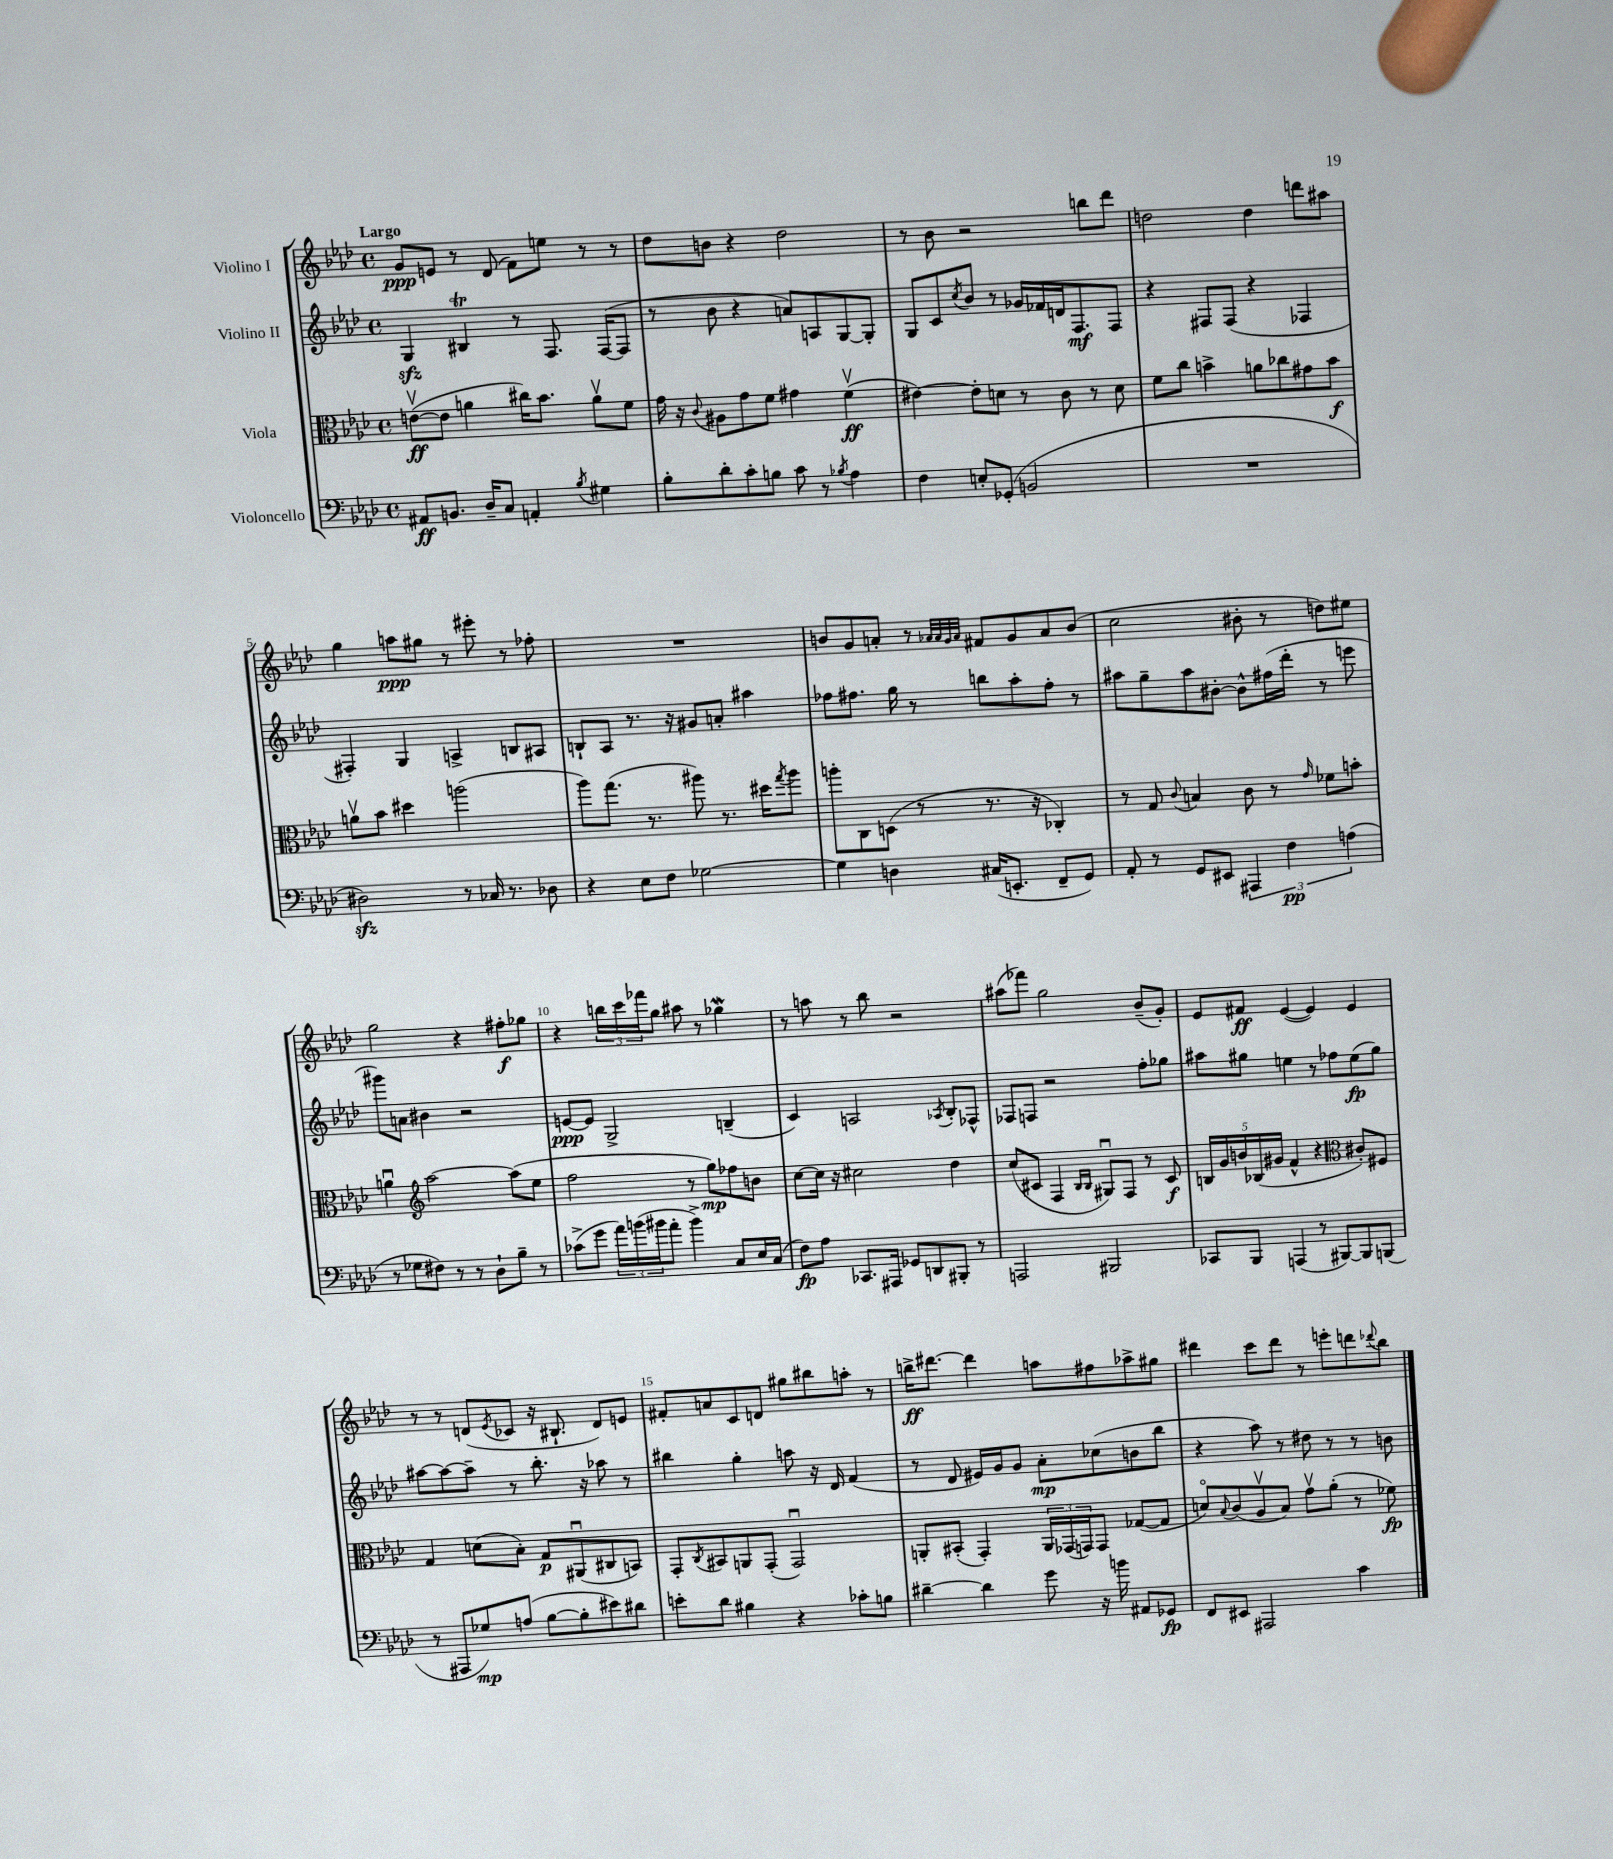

**kern	**dynam	**kern	**dynam	**kern	**dynam	**kern	**dynam
*part4	*part4	*part3	*part3	*part2	*part2	*part1	*part1
*staff4	*staff4	*staff3	*staff3	*staff2	*staff2	*staff1	*staff1
*I"Violoncello	*	*I"Viola	*	*I"Violino II	*	*I"Violino I	*
*clefF4	*	*clefC3	*	*clefG2	*	*clefG2	*
*k[b-e-a-d-]	*	*k[b-e-a-d-]	*	*k[b-e-a-d-]	*	*k[b-e-a-d-]	*
*M4/4	*	*M4/4	*	*M4/4	*	*M4/4	*
*met(c)	*	*met(c)	*	*met(c)	*	*met(c)	*
=1	=1	=1	=1	=1	=1	=1	=1
!	!	!	!	!	!	!LO:TX:a:B:t=Largo	!
8AA#X/L	ff	([8env\L	ff	4Gzz/	.	8g/L	ppp
8.BBn/J	.	8e\J]	.	.	.	8en/J	.
.	.	4an\	.	4B#Xt/	.	8r	.
16D-~/KL	.	.	.	.	.	.	.
8C/J	.	.	.	.	.	(8d-/	.
4AAn'/	.	16cc#X\KL)	.	8r	.	8f\L)	.
.	.	8.b-\J	.	.	.	.	.
.	.	.	.	8.F/	.	8een\J	.
8qB-/	.	.	.	.	.	.	.
4G#X\	.	8av\L	.	.	.	8r	.
.	.	.	.	([16F/KL	.	.	.
.	.	8f\J	.	8F/J]	.	8r	.
=2	=2	=2	=2	=2	=2	=2	=2
8B-'\L	.	16g\	.	8r	.	8dd-\L	.
.	.	16r	.	.	.	.	.
.	.	8qqc/	.	.	.	.	.
8d-'\	.	8A#X\L	.	8b-\	.	8bn\J	.
8c'\	.	8g\	.	4r	.	4r	.
8Bn\J	.	8f\J	.	.	.	.	.
8c\	.	4g#X\	.	8an/L)	.	2dd-\	.
8r	.	.	.	8An/	.	.	.
8qB-X/	.	.	.	.	.	.	.
4A-\	.	(4fv\	ff	[8G/	.	.	.
.	.	.	.	8G'/J]	.	.	.
=3	=3	=3	=3	=3	=3	=3	=3
4F\	.	[4e#X\)	.	8G/L	.	8r	.
.	.	.	.	8c/	.	8b-\	.
.	.	.	.	8qcc/	.	.	.
8En'/L	.	8e#'\L]	.	8b-/J	.	2r	.
(8GG-X'/J	.	8dn\J	.	8r	.	.	.
2BBn/	.	8r	.	16g-X/LL	.	.	.
.	.	.	.	16f-X/	.	.	.
.	.	8c\	.	16dn/J	.	.	.
.	.	.	.	8.F/	mf	.	.
.	.	8r	.	.	.	8bbn\L	.
.	.	8d\	.	8F/J	.	8ddd-\J	.
=4	=4	=4	=4	=4	=4	=4	=4
1r	.	8f\L	.	4r	.	2ddn\	.
.	.	8cc\J	.	.	.	.	.
.	.	4bn^\	.	8F#X/L	.	.	.
.	.	.	.	(8F#/J	.	.	.
.	.	8an\L	.	4r	.	4dd\	.
.	.	8cc-X\	.	.	.	.	.
.	.	8g#X\	.	4F-X/	.	8dddn\L	.
.	.	8b\J	f	.	.	8aa#X\J	.
!!LO:LB:g=z
=5	=5	=5	=5	=5	=5	=5	=5
2D#Xzz\)	.	8anv\L	.	4F#X'/)	.	4gg\	.
.	.	8b-\J	.	.	.	.	.
.	.	4dd#X\	.	4G/	.	8aan\L	ppp
.	.	.	.	.	.	8gg#X\J	.
8r	.	(2aan\	.	4An^/	.	8r	.
16C-X/	.	.	.	.	.	8eee#X'\	.
8.r	.	.	.	.	.	.	.
.	.	.	.	8Bn/L	.	8r	.
8D-X\	.	.	.	8A#X/J	.	8ff-X'\	.
=6	=6	=6	=6	=6	=6	=6	=6
4r	.	8aa-\L)	.	8Bn`/L	.	1r	.
.	.	(8.gg\J	.	8A-/J	.	.	.
8E-\L	.	.	.	8.r	.	.	.
.	.	8.r	.	.	.	.	.
8F\J	.	.	.	.	.	.	.
.	.	.	.	16r	.	.	.
[2G-X\	.	8aa#X\)	.	8g#X/L	.	.	.
.	.	8.r	.	8an'/J	.	.	.
.	.	.	.	4aa#X\	.	.	.
.	.	16dd#X\KL	.	.	.	.	.
.	.	8qgg/	.	.	.	.	.
.	.	8aa#\J	.	.	.	.	.
=7	=7	=7	=7	=7	=7	=7	=7
4G-\]	.	8aan'\L	.	8ff-X\L	.	8bn/L	.
.	.	8C\	.	8.ff#X\J	.	8g/	.
4Dn\	.	(8Dn\J	.	.	.	8an'/J	.
.	.	.	.	16gg\	.	.	.
.	.	8r	.	8r	.	8r	.
.	.	.	.	.	.	32qqa-X/LLL	.
.	.	.	.	.	.	32qqa-/	.
.	.	.	.	.	.	32qqg/	.
.	.	.	.	.	.	32qqa-/JJJ	.
(16C#X/KL	.	8.r	.	8bbn\L	.	8f#X/L	.
8.EEn'/J	.	.	.	.	.	.	.
.	.	.	.	8aa-'\	.	8g/	.
.	.	16r	.	.	.	.	.
8FF~/L	.	4C-X'/)	.	8ff#'\J	.	8a-/	.
8GG/J)	.	.	.	8r	.	(8b/J	.
=8	=8	=8	=8	=8	=8	=8	=8
8AA-'/	.	8r	.	8aa#X\L	.	2cc\	.
8r	.	8G/	.	8gg~\	.	.	.
.	.	8qqc/	.	.	.	.	.
8GG/L	.	4Bn/	.	8aa#\	.	.	.
8EE#X/J	.	.	.	[8b#X'\J	.	.	.
6AAA#X/	.	8c\	.	8b#^^\L]	.	8b#X'\	.
.	.	8r	.	(16ff#X\L	.	8r	.
6F\	pp	.	.	.	.	.	.
.	.	.	.	16ddd-'\JJ	.	.	.
.	.	16qqg/	.	.	.	.	.
.	.	8f-X\L	.	8r	.	8ddn\L)	.
(6An\	.	.	.	.	.	.	.
.	.	8bn'\J	.	8eeen\	.	8ee#X\J	.
!!LO:LB:g=z
=9	=9	=9	=9	=9	=9	=9	=9
8r	.	4anu\	.	8ggg#X\L)	.	2gg\	.
8G-X\L	.	.	.	8an\J	.	.	.
*	*	*clefG2	*	*	*	*	*
8F#X\J)	.	[2aa-\	.	4b#X\	.	.	.
8r	.	.	.	.	.	.	.
8r	.	.	.	2r	.	4r	.
8D-`\L	.	.	.	.	.	.	.
8B-~\J	.	(8aa-\L]	.	.	.	8ff#X'\L	f
8r	.	8ee-\J	.	.	.	8gg-X\J	.
=10	=10	=10	=10	=10	=10	=10	=10
(8c-X^\L	.	2ff\	.	[8en/L	ppp	4r	.
8g\J	.	.	.	8e/J]	.	.	.
24a-\LL)	.	.	.	2G^/	.	24bbn\LL	.
(24bn\	.	.	.	.	.	24ccc\	.
24b#X\J	.	.	.	.	.	24fff-X\J	.
8a-'\J	.	.	.	.	.	8gg\J	.
4b#^\)	.	8r	.	.	.	8aa#X\	.
.	.	8gg\L)	mp	.	.	8r	.
8C/L	.	8ff-X\	.	(4Bn~/	.	4gg-Xw\	.
16E-/L	.	8bn\J	.	.	.	.	.
(16C/JJ	.	.	.	.	.	.	.
=11	=11	=11	=11	=11	=11	=11	=11
8F\L)	fp	[8cc\L	.	4c/)	.	8r	.
8A-\J	.	16cc\Jk]	.	.	.	8aan\	.
.	.	16r	.	.	.	.	.
8.CC-X/L	.	2cc#X\	.	2An/	.	8r	.
.	.	.	.	.	.	8bb-\	.
16AAA#X/Jk	.	.	.	.	.	.	.
8GG-X/L	.	.	.	.	.	2r	.
8DDn/	.	.	.	.	.	.	.
.	.	.	.	8qA-X/	.	.	.
8BBB#X'/J	.	4dd-\	.	8B-'/L	.	.	.
8r	.	.	.	8F-X^^/J	.	.	.
=12	=12	=12	=12	=12	=12	=12	=12
2AAAn/	.	(8cc/L	.	8F-X/L	.	(8aa#X\L	.
.	.	8c#X/J	.	8Fn/J	.	8fff-X\J)	.
.	.	4F/	.	2r	.	2gg\	.
.	.	16qqB-/LL	.	.	.	.	.
.	.	16qqB-/JJ	.	.	.	.	.
2BBB#X/	.	8G#Xu/L)	.	.	.	.	.
.	.	8F/J	.	.	.	.	.
.	.	8r	.	8ff'\L	.	(8b-~/L	.
.	.	8c#/	f	8gg-X\J	.	8g'/J)	.
=13	=13	=13	=13	=13	=13	=13	=13
8CC-X/L	.	20Bn/LL	.	8aa#X\L	.	8e-/L	.
.	.	20g/	.	.	.	.	.
.	.	20bn/	.	.	.	.	.
8BBB-/J	.	.	.	8gg#X\J	.	8f#X/J	ff
.	.	(20B-X/	.	.	.	.	.
.	.	20g#X/JJ	.	.	.	.	.
(4AAAn/	.	4f^^/	.	4een\	.	([4e-/	.
8r	.	4r	.	8r	.	4e-/])	.
[8BBB#X/L)	.	.	.	8ff-X\L	.	.	.
*	*	*clefC3	*	*	*	*	*
8BBB#/]	.	8c#X'/L)	.	(8ee\	fp	4e-/	.
(8BBBn/J	.	8F#X/J	.	8gg#\J)	.	.	.
!!LO:LB:g=z
=14	=14	=14	=14	=14	=14	=14	=14
8r	.	4G/	.	[8aa#X\L	.	8r	.
8AAA#X/L	.	.	.	8aa#\_	.	8r	.
8G-X/)	mp	(8dn\L	.	8aa#~\J]	.	(8dn/L	.
.	.	.	.	.	.	8qe-/	.
(8An/J	.	8B-'\J)	.	8r	.	8c-X/J	.
[8B-\L	.	8G/L	p	8.bb-'\	.	16r	.
.	.	.	.	.	.	8.B#X`/	.
8B-'\]	.	(8AA#Xu/	.	.	.	.	.
.	.	.	.	16r	.	.	.
8e#X\)	.	8C#X/	.	8aa-X\	.	8d/L)	.
8d#X\J	.	8BBn/J)	.	8r	.	8en/J	.
=15	=15	=15	=15	=15	=15	=15	=15
8en'\L	.	8GG'/L	.	4bb#X\	.	8f#X'/L	.
.	.	8qC/	.	.	.	.	.
8d-\J	.	8BB#X/	.	.	.	8an/	.
4B#X\	.	8AAn/	.	4gg'\	.	8c/	.
.	.	(8GG'/J	.	.	.	8dn/J	.
4r	.	2GGu/)	.	8aan\	.	8gg#X\L	.
.	.	.	.	16r	.	8bb#X\	.
.	.	.	.	16d-/	.	.	.
8c-X'\L	.	.	.	(4f/	.	8aan'\J	.
8Bn\J	.	.	.	.	.	8r	.
=16	=16	=16	=16	=16	=16	=16	=16
[4d#X~\	.	8AAn'/L	.	8r	.	16bbn^\KL	ff
.	.	.	.	.	.	[8.ddd#X\J	.
.	.	(8BB#X'/J	.	8d-/	.	.	.
4d#\]	.	4GG'/)	.	16e#X/LL)	.	4ddd#\]	.
.	.	.	.	16g/J	.	.	.
.	.	.	.	8g/J	.	.	.
8g\	.	24AA/LL	.	8a-'\L	mp	8aan\L	.
.	.	(24GG-X/	.	.	.	.	.
.	.	24GGn/J)	.	.	.	.	.
16r	.	8GG/J	.	(8cc-X\	.	8ff#X\	.
16bn\	.	.	.	.	.	.	.
8AA#X/L	.	([8G-X/L	.	8bn\	.	8aa-X^\	.
8GG-X/J	fp	8G-/J]	.	8bb-\J	.	8gg#X\J	.
=17	=17	=17	=17	=17	=17	=17	=17
8FF/L	.	8dn/L)	.	4r	.	4ddd#X\	.
.	.	8qqB-/	.	.	.	.	.
8EE#X/J	.	(8c/	.	.	.	.	.
2AAA#X/	.	8A-v/	.	8aa-\)	.	8ccc\L	.
.	.	8B-/J)	.	8r	.	8ddd#\J	.
.	.	8gv\L	.	8dd#X\	.	8r	.
.	.	(8a-'\J	.	8r	.	8eeen'\L	.
4c\	.	8r	.	8r	.	8dddn\	.
.	.	.	.	.	.	8qqddd-X/	.
.	.	8f-X\)	fp	8bn\	.	8bb-\J	.
==	==	==	==	==	==	==	==
*-	*-	*-	*-	*-	*-	*-	*-
